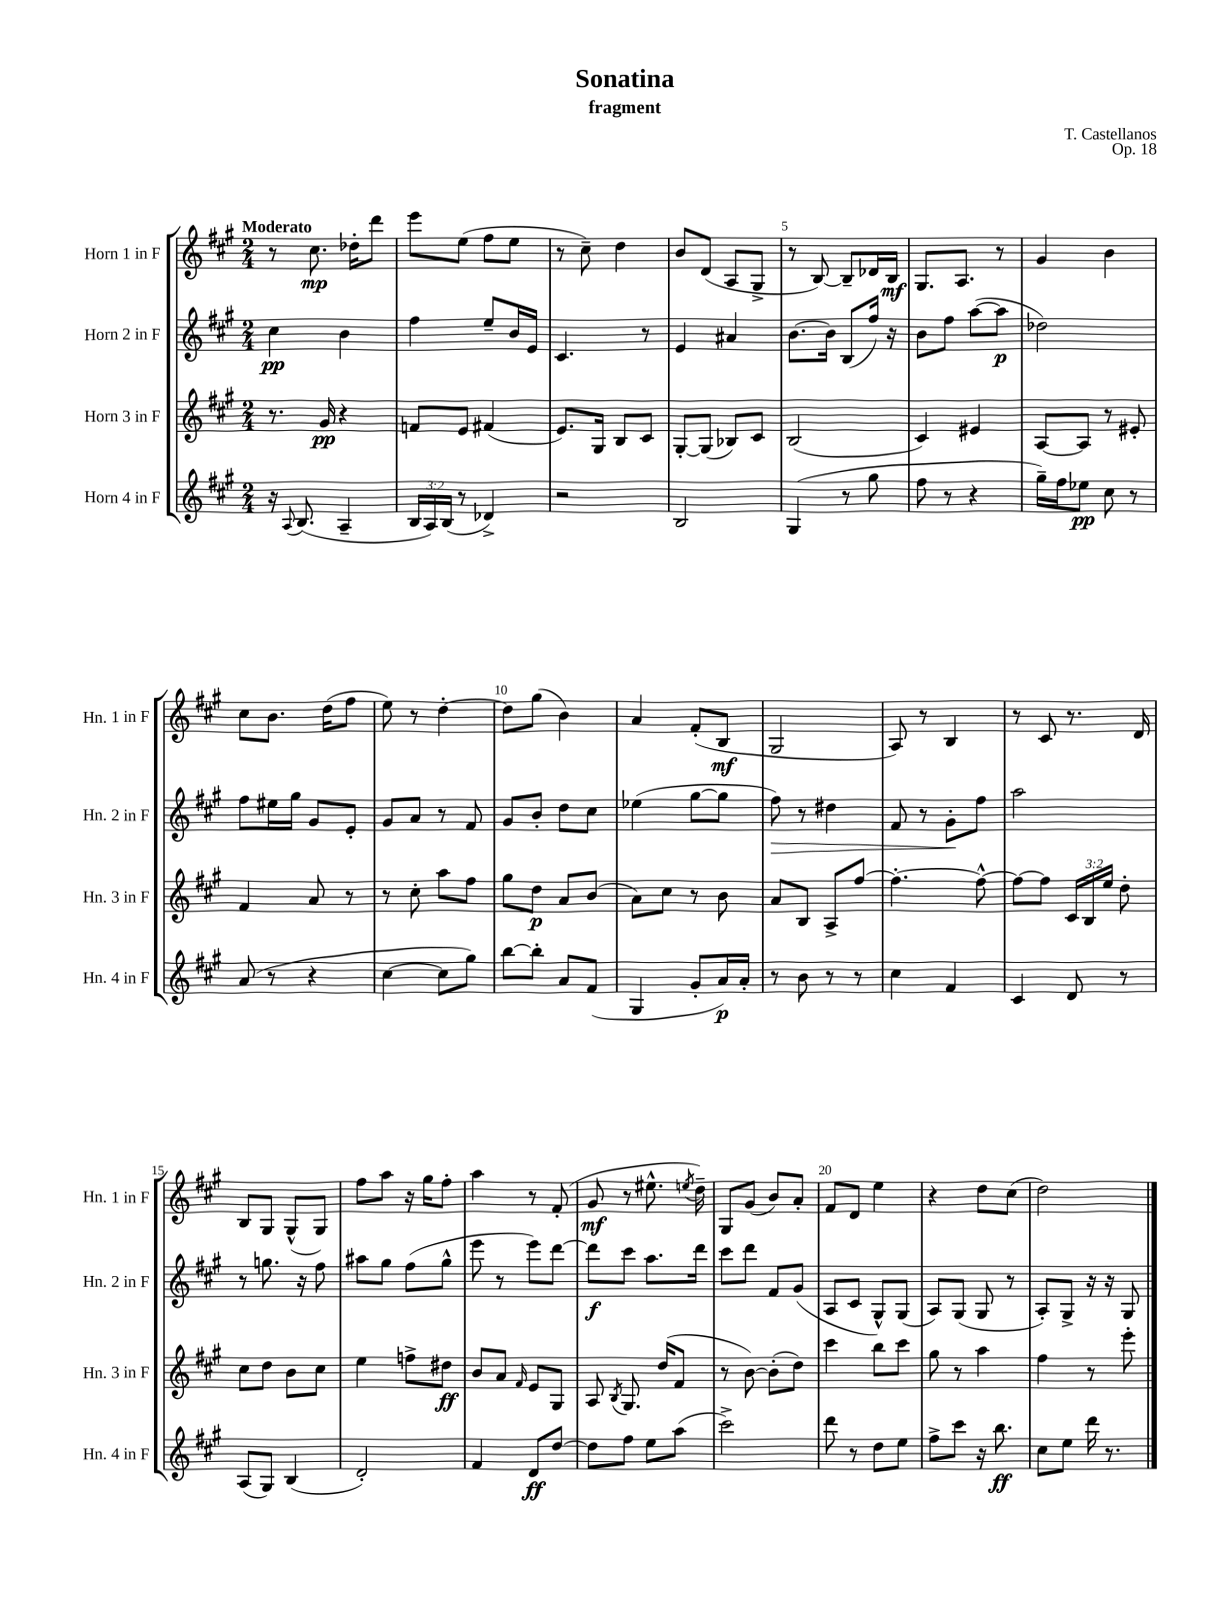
\header { title = "Sonatina" composer = "T. Castellanos" subtitle = "fragment" opus = "Op. 18" }
<<
\new StaffGroup <<
\new Staff = "s0" \with { instrumentName = "Horn 1 in F" shortInstrumentName = "Hn. 1 in F" } {
    \clef treble \key a \major \numericTimeSignature \time 2/4 \tempo "Moderato"
    \autoBeamOff r8 cis''8.\mp des''16[-. d'''8] |
    e'''8[ e''8]( fis''8[ e''8] |
    r8 cis''8--) d''4 |
    b'8[ d'8]( a8[ gis8]-> |
    r8 b8~) b8[-- des'16 b16]\mf |
    gis8.[ a8.] r8 |
    gis'4 b'4 |
    cis''8[ b'8.] d''16[( fis''8] |
    e''8) r8 d''4~-. |
    d''8[ gis''8]( b'4) |
    a'4 fis'8[-.( b8]\mf |
    gis2 |
    a8) r8 b4 |
    r8 cis'8 r8. d'16 |
    b8[ gis8] gis8[-^( gis8]) |
    fis''8[ a''8] r16 gis''16[ fis''8]-. |
    a''4 r8 fis'8-.( |
    gis'8\mf r8 eis''8.-^ \acciaccatura { e''8 } d''16--) |
    gis8[ gis'8]( b'8[) a'8]-. |
    fis'8[ d'8] e''4 |
    r4 d''8[ cis''8]( |
    d''2) \bar "|." |
}
\new Staff = "s1" \with { instrumentName = "Horn 2 in F" shortInstrumentName = "Hn. 2 in F" } {
    \clef treble \key a \major \numericTimeSignature \time 2/4
    \autoBeamOff cis''4\pp b'4 |
    fis''4 e''8[-- b'16 e'16] |
    cis'4. r8 |
    e'4 ais'4 |
    b'8.[~ b'16] b8[( fis''16]) r16 |
    b'8[ fis''8] a''8[~( a''8]\p |
    des''2) |
    fis''8[ eis''16 gis''16] gis'8[ e'8]-. |
    gis'8[ a'8] r8 fis'8 |
    gis'8[ b'8]-. d''8[ cis''8] |
    ees''4( gis''8[~ gis''8] |
    fis''8\>) r8 dis''4 |
    fis'8 r8 gis'8[-.\! fis''8] |
    a''2 |
    r8 g''8. r16 fis''8 |
    ais''8[ gis''8] fis''8[( gis''8]-^ |
    e'''8 r8 e'''8[) d'''8]~ |
    d'''8[\f cis'''8] a''8.[ d'''16] |
    cis'''8[ d'''8] fis'8[ gis'8]( |
    a8[ cis'8] gis8[-^) gis8]( |
    a8[) gis8]( gis8 r8 |
    a8[-.) gis8]-> r16 r16 gis8 \bar "|." |
}
\new Staff = "s2" \with { instrumentName = "Horn 3 in F" shortInstrumentName = "Hn. 3 in F" } {
    \clef treble \key a \major \numericTimeSignature \time 2/4 \override Staff.TupletNumber.text = #tuplet-number::calc-fraction-text
    \autoBeamOff r8. gis'16\pp r4 |
    f'8[ e'8] fis'4( |
    e'8.[) gis16] b8[ cis'8] |
    gis8[~-. gis8]( bes8[) cis'8] |
    b2( |
    cis'4) eis'4 |
    a8[~ a8] r8 eis'8-. |
    fis'4 a'8 r8 |
    r8 cis''8-. a''8[ fis''8] |
    gis''8[ d''8]\p a'8[ b'8]( |
    a'8[) cis''8] r8 b'8 |
    a'8[ b8] a8[-> fis''8]~ |
    fis''4.~-. fis''8~-^ |
    fis''8[~ fis''8] \tuplet 3/2 { cis'16[ b16 e''16] } d''8-. |
    cis''8[ d''8] b'8[ cis''8] |
    e''4 f''8[-> dis''8]\ff |
    b'8[ a'8] \grace { fis'16 } e'8[ gis8] |
    a8 \acciaccatura { b8 } gis8. d''16[( fis'8] |
    r8 b'8~) b'8[-.( d''8]) |
    cis'''4 b''8[ cis'''8] |
    gis''8 r8 a''4 |
    fis''4 r8 e'''8-. \bar "|." |
}
\new Staff = "s3" \with { instrumentName = "Horn 4 in F" shortInstrumentName = "Hn. 4 in F" } {
    \clef treble \key a \major \numericTimeSignature \time 2/4 \override Staff.TupletNumber.text = #tuplet-number::calc-fraction-text
    \autoBeamOff r16 \appoggiatura { a8 } b8.( a4-- |
    \tuplet 3/2 { b16[ a16) b16]( } r8 des'4->) |
    r2 |
    b2 |
    gis4( r8 gis''8 |
    fis''8 r8 r4 |
    gis''16[--) fis''16 ees''8]\pp cis''8 r8 |
    a'8( r8 r4 |
    cis''4~ cis''8[ gis''8]) |
    b''8[~ b''8]-. a'8[ fis'8]( |
    gis4 gis'8[-. a'16\p) a'16]-. |
    r8 b'8 r8 r8 |
    cis''4 fis'4 |
    cis'4 d'8 r8 |
    a8[( gis8]) b4( |
    d'2-.) |
    fis'4 d'8[\ff d''8]~ |
    d''8[ fis''8] e''8[ a''8]( |
    cis'''2->) |
    d'''8 r8 d''8[ e''8] |
    fis''8[-> cis'''8] r16 b''8.\ff |
    cis''8[ e''8] d'''16 r8. \bar "|." |
}
>>
>>
\layout { \context { \Score \override BarNumber.break-visibility = ##(#f #t #t) barNumberVisibility = #(every-nth-bar-number-visible 5) } }
